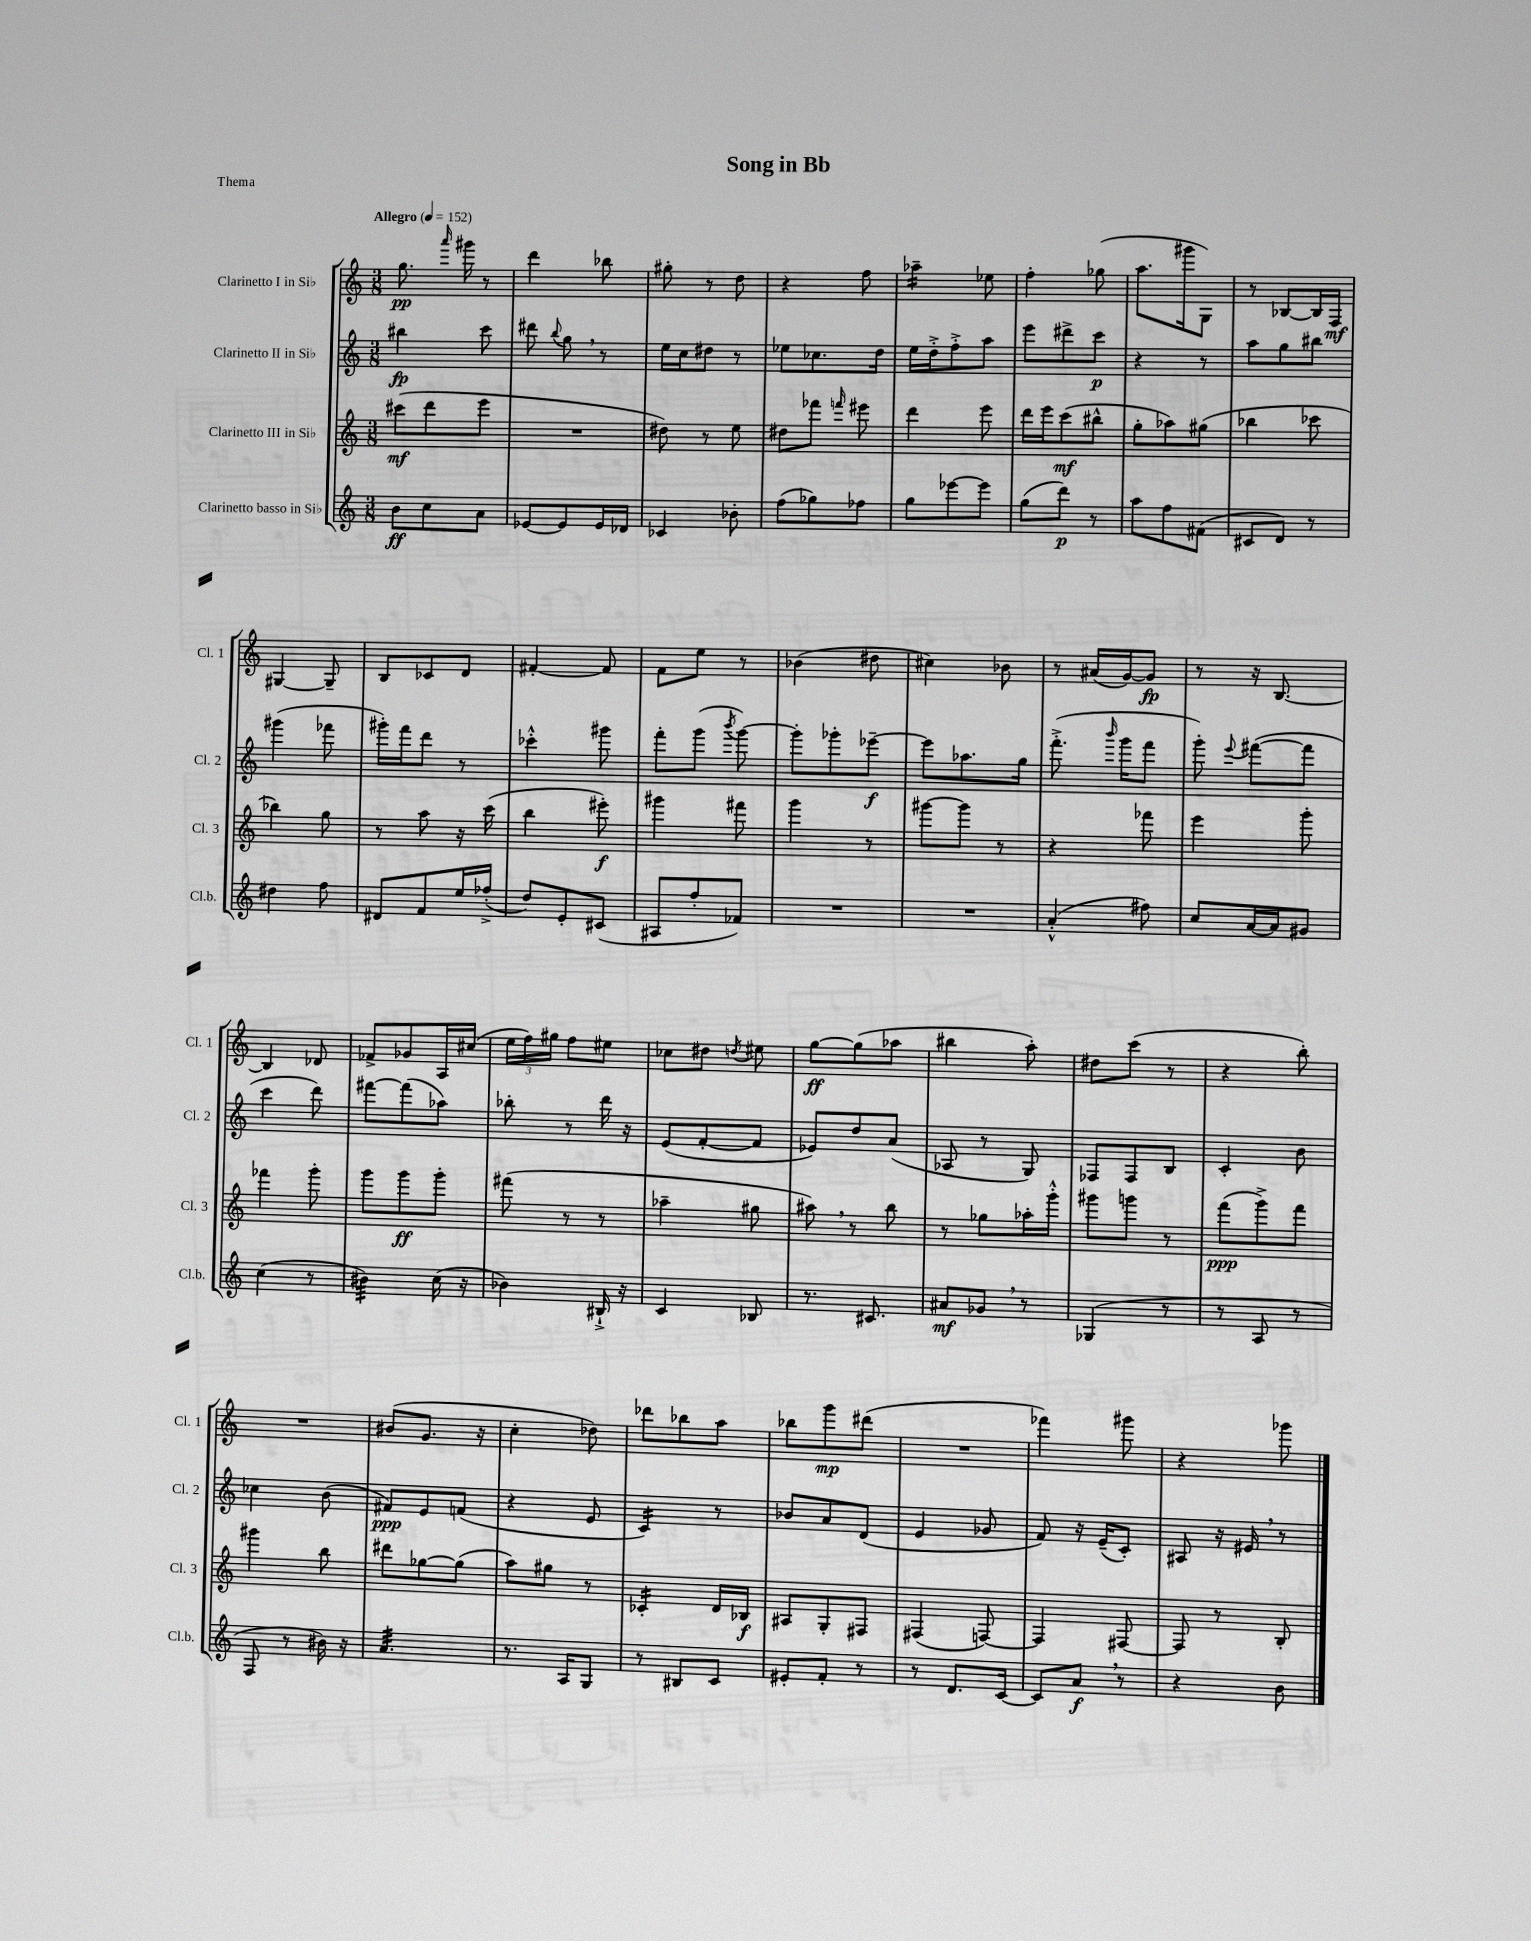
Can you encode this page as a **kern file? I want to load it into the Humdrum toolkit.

**kern	**kern	**kern	**kern
*staff4	*staff3	*staff2	*staff1
*clefG2	*clefG2	*clefG2	*clefG2
*k[]	*k[]	*k[]	*k[]
*M3/8	*M3/8	*M3/8	*M3/8
*MM152	*MM152	*MM152	*MM152
8b	(8ccc#	4bb#	8.gg
8cc	8ddd	.	.
.	.	.	16qqaaa
.	.	.	16ggg#
8a	8eee	8ccc	8r
=	=	=	=
[8e-	4.r	8ddd#	4ddd
.	.	8qqbb	.
8e-]	.	8gg	.
16e-	.	8r	8bb-
16d-	.	.	.
=	=	=	=
4c-	8dd#)	16ee	8gg#'
.	.	16cc	.
.	8r	8dd#	8r
8b-'	8ee	8r	8dd
=	=	=	=
(8ff	8dd#	8ee-	4r
8gg-)	8fff-	8.cc-	.
.	16qqfff	.	.
8ff-	8eee#	.	8ff
.	.	16dd	.
=	=	=	=
8gg	4ddd	16ee	4aa-~
.	.	16dd'^	.
[8eee-	.	8ff'^	.
8eee-]	8eee	8aa	8ee-
=	=	=	=
(8gg	16ddd	8eee	4ff'
.	16eee	.	.
8ddd)	(8ccc	8ddd#^	.
8r	8bb#^^	8ccc	(8gg-
=	=	=	=
8aa	8gg'	4r	8.aa
8ff	8aa-)	.	.
.	.	.	16ggg#
(8f#	(8gg#	8r	8G)
=	=	=	=
8c#	4bb-	8aa	8r
8d)	.	8gg	[8B-
8r	8ccc-	8bb#	16B-]
.	.	.	16F
=	=	=	=
4dd#	4bb-)	(4ggg#	[4G#
8ff	8gg	8fff-	8G#~]
=	=	=	=
8d#	8r	16ggg#')	8B
.	.	16fff	.
8f	8aa	8ddd	8c-
16ee	16r	8r	8d
(16ff-'^	(16ccc	.	.
=	=	=	=
8dd)	4bb	4ccc-'^^	[4f#'
8e'	.	.	.
(8c#	8eee#')	8ggg#	8f#]
=	=	=	=
8A#	4ggg#	8fff'	8f
8ff'	.	(8ggg	8ee
.	.	8qbbb	.
8f-)	8fff#	[8ggg)	8r
=	=	=	=
4.r	4ggg	8ggg']	(4b-
.	.	8ggg-'	.
.	8r	[8eee-~	8dd#
=	=	=	=
4.r	[8ggg#	8eee-]	4cc#)
.	8ggg#]	8.aa-	.
.	8r	.	8b-
.	.	16gg	.
=	=	=	=
(4a'^^	4r	(8.fff'^	8r
.	.	.	(16a#
.	.	16qqbbb	.
.	.	16ggg	[16g)
8ff#)	8fff-	8fff	8g]
=	=	=	=
8cc	4eee	8ggg')	8r
.	.	8qqeee	.
[16a	.	([8fff#	16r
16a]	.	.	[8.B
8g#	8ggg'	8fff#]	.
=	=	=	=
(4cc	4fff-	4ccc	4B]
8r	8ggg'	8ddd)	8d-
=	=	=	=
4b#)	8ggg	[8fff#	8f-^
.	8ggg	(8fff#]	8g-
(16cc	8ggg'	8aa-)	16A
16r	.	.	(16cc#
=	=	=	=
4b-)	(8fff#	8bb-'	24ee
.	.	.	24ff)
.	.	.	24gg#
.	8r	8r	8ff
16B#`^	8r	16ddd	8ee#
16r	.	16r	.
=	=	=	=
4c	4aa-~	(8e	8cc-
.	.	[8f'	8dd#
.	.	.	8qdd
8B-	8gg#	8f]	8ee#
=	=	=	=
8.r	8aa#)	8e-)	[8gg
.	8r	8dd	(8gg]
8.c#	.	.	.
.	8bb	(8a	8aa-
=	=	=	=
8a#	8r	8A-	4bb#
8g-	8gg-	8r	.
8r	16aa-'	8G)	8aa')
.	16ggg'^^	.	.
=	=	=	=
(4G-	8ggg#	8F-	8dd#
.	8ggg	8F-	(8ccc
8r	8r	8B	8r
=	=	=	=
8r	(8fff	4c'	4r
8A	8ggg^)	.	.
8r	8fff	8b	8bb')
=	=	=	=
8F	4ggg#	4cc-	4.r
8r	.	.	.
16b#)	8bb	(8b	.
16r	.	.	.
=	=	=	=
4.a	8ddd#	8f#)	(8b#
.	[8gg-	8e	8.g
.	(8gg-]	(8f	.
.	.	.	16r
=	=	=	=
8.r	8aa)	4r	4cc'
.	8gg#	.	.
16A	.	.	.
8G	8r	8e	8dd-)
=	=	=	=
8r	4c-'	4c)	8ddd-
8B#	.	.	8bb-
8c	16d	8r	8aa
.	16B-	.	.
=	=	=	=
8e#'	8A#	8b-	8bb-
8f'	8G'	8a	8ggg
8r	8F#	(8d	(8ddd#
=	=	=	=
8r	(4F#	4e	4.r
8.d	.	.	.
.	[8F)	8g-	.
[16c	.	.	.
=	=	=	=
8c]	4F]	8f)	4fff-)
8a	.	16r	.
.	.	(16e~	.
8r	[8F#	8c')	8ggg#
=	=	=	=
4r	8F#]	8A#	4r
.	8r	16r	.
.	.	16e#	.
8b	8B'	8r	8ggg-
==	==	==	==
*-	*-	*-	*-
